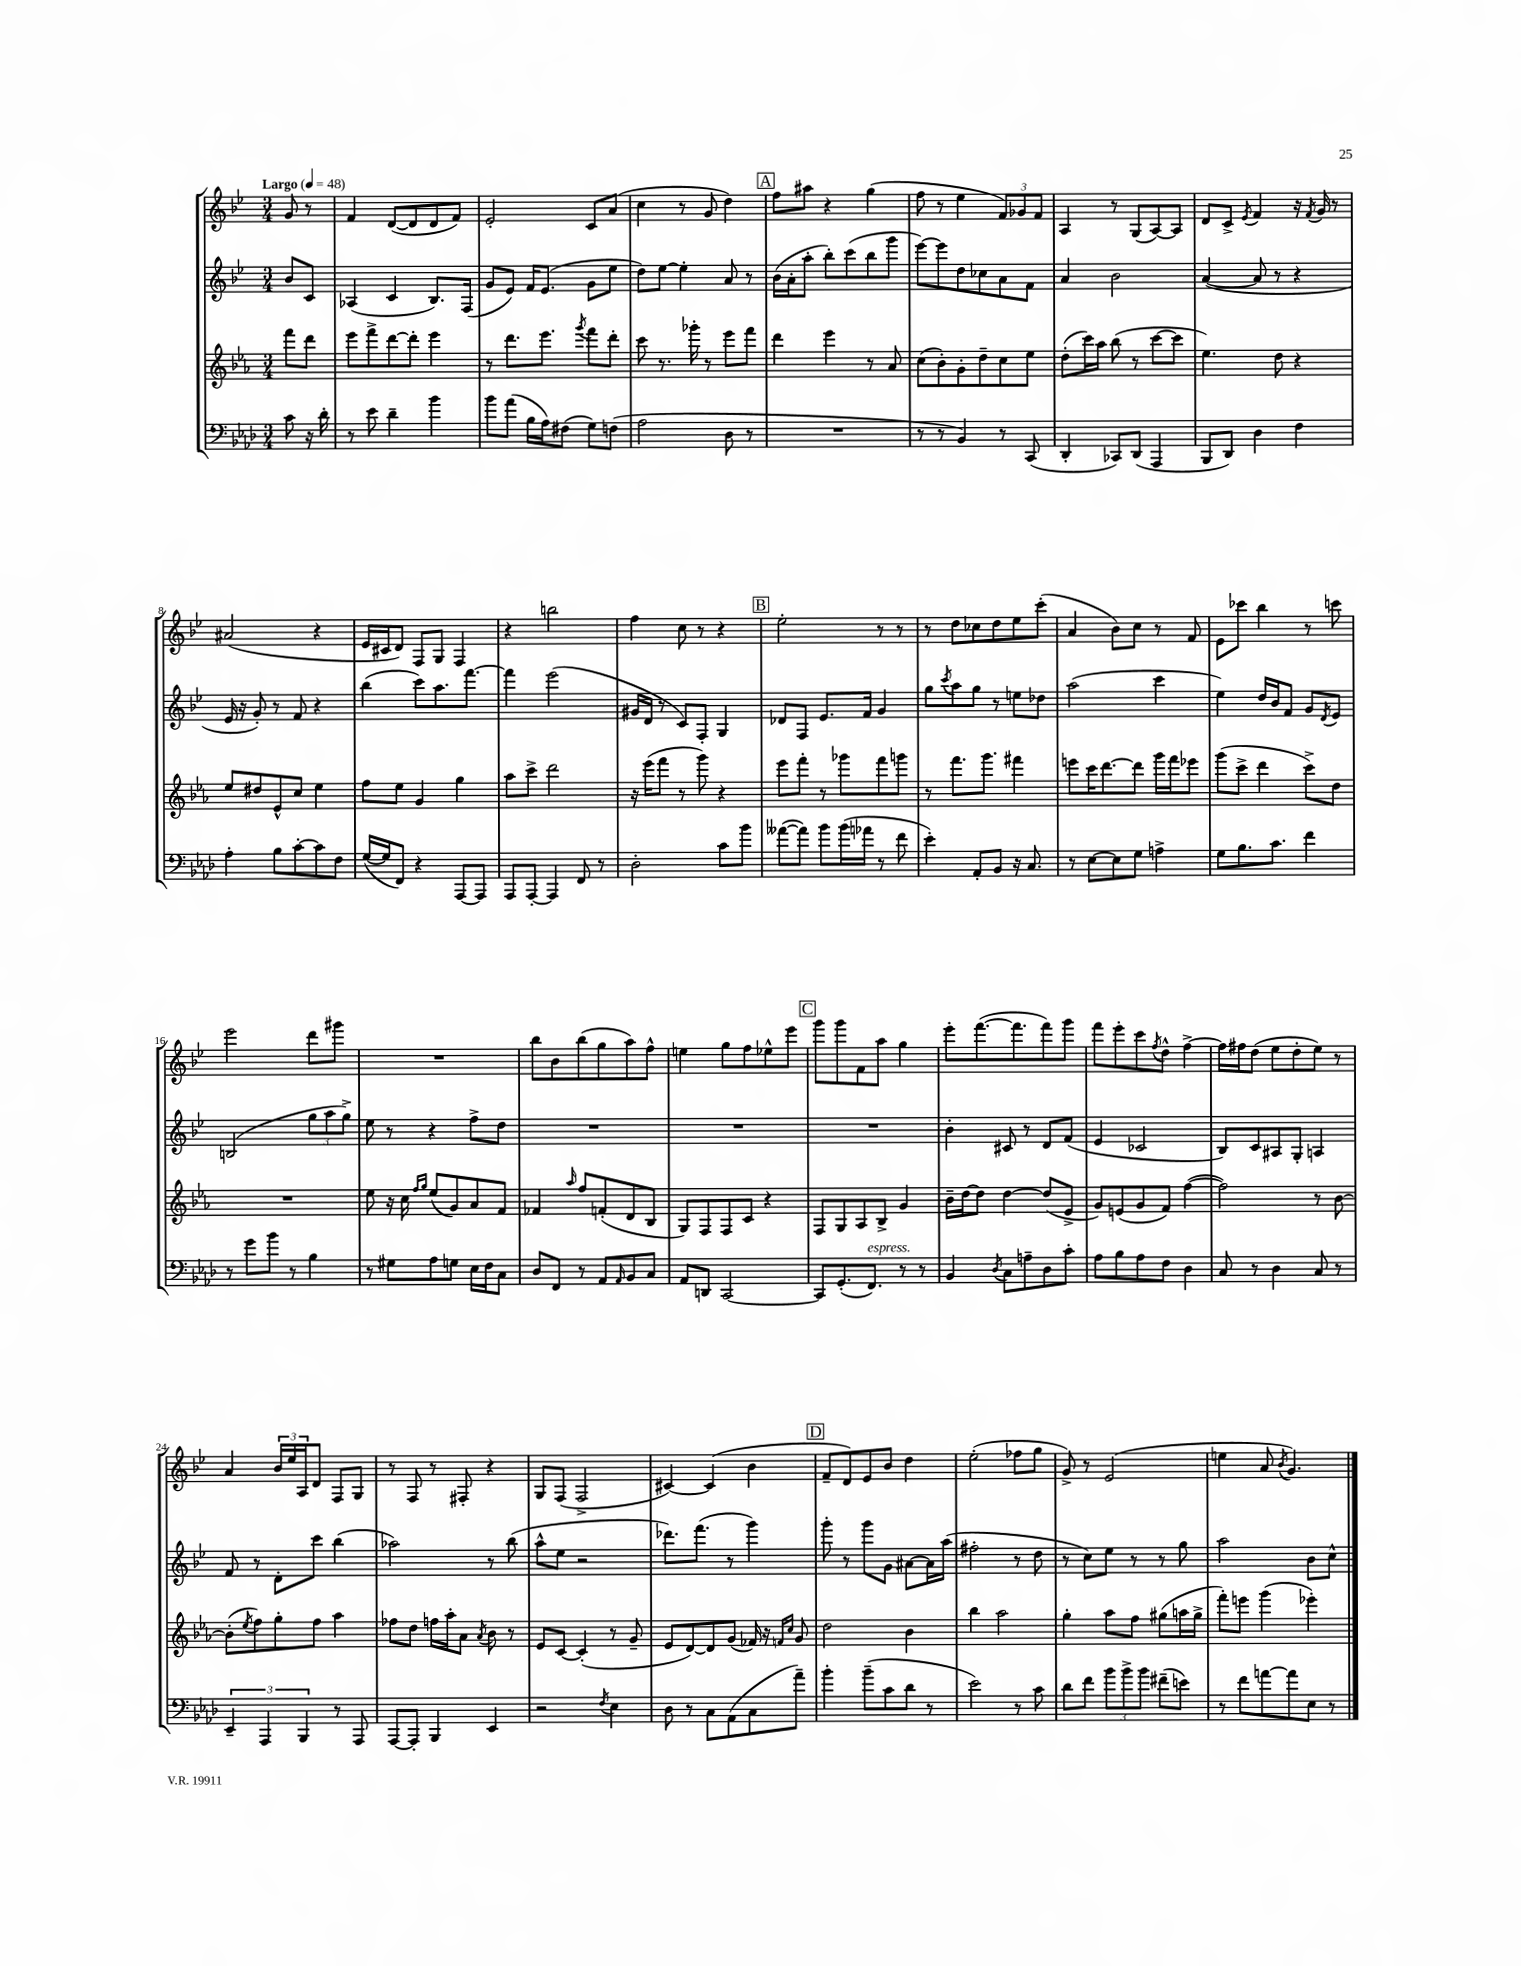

**kern	**kern	**kern	**kern
*part4	*part3	*part2	*part1
*staff4	*staff3	*staff2	*staff1
*clefF4	*clefG2	*clefG2	*clefG2
*k[b-e-a-d-]	*k[b-e-a-]	*k[b-e-]	*k[b-e-]
*M3/4	*M3/4	*M3/4	*M3/4
*MM48	*MM48	*MM48	*MM48
=	=	=	=
!	!	!	!LO:TX:a:B:t=Largo
8c\	8fff\L	8b-/L	8g/
16r	8ddd\J	8c/J	8r
16d-'\	.	.	.
=1	=1	=1	=1
8r	8eee-\L	(4A-X/	4f/
8e-\	8fff^\	.	.
4d-~\	[8ddd\	4c/	([8d/L
.	8ddd'\J]	.	8d/]
4b-\	4eee-\	8.B-/L)	8d/
.	.	.	8f/J)
.	.	(16F/Jk	.
=2	=2	=2	=2
8b-\L	8r	8g/L	2e-'/
(8a-\J	8.ddd\L	8e-/J)	.
16B-\LL	.	16f/KL	.
16A-\J)	8.eee-\J	(8.e-/J	.
(8F#X\J	.	.	.
.	8qggg/	.	.
8G\L)	8fff\L	8g\L	8c/L
(8Fn\J	8ddd'\J	8ee-\J	(8a/J
=3	=3	=3	=3
2A-\	8ccc\	8dd\L)	4cc\
.	8.r	[8ee-\J	.
.	.	4ee-'\]	8r
.	16ggg-X'\	.	.
.	8r	.	8g/
8D-\	8eee-\L	8a/	4dd\)
8r	8fff\J	8r	.
!!LO:REH:place=s1:t=A
=4	=4	=4	=4
2.r	4ddd\	(16b-\LL	8ff\L
.	.	16a'\J	.
.	.	8aa'\J	8aa#X\J
.	4eee-\	8bb-'\L)	4r
.	.	(8ccc\	.
.	8r	8bb-\	(4gg\
.	8a-/	8ggg\J	.
=5	=5	=5	=5
8r	(8cc\L	[8eee-\L)	8ff\
8r	8b-'\)	8eee-\]	8r
4BB-/)	8g'\	8dd\	4ee-\
.	8dd~\	8cc-X\	.
8r	8cc\	8a\	12f/L)
.	.	.	12g-X/
(8CC/	8ee-\J	8f\J	.
.	.	.	12f/J
=6	=6	=6	=6
4DD-'/	(8dd'\L	4a/	4A/
.	16ccc\L)	.	.
.	16aa-\JJ	.	.
8CC-X/L)	(8bb-\	2b-\	8r
(8DD-/J	8r	.	(8G/L
4AAA-/	[8ccc\L	.	[8A/)
.	8ccc\J]	.	8A/J]
=7	=7	=7	=7
8BBB-/L	4.ee-\)	([4a/	8d/L
8DD-/J)	.	.	8c^/J
.	.	.	8qe-/
4D-\	.	8a/]	4f/
.	8dd\	8r	.
4F\	4r	4r	16r
.	.	.	8qf/
.	.	.	16g/
.	.	.	8r
!!LO:LB:g=z
=8	=8	=8	=8
4A-'\	8ee-/L	16e-/	(2a#X/
.	.	16r	.
.	8dd#X/	8g'/)	.
8B-\L	8e-^^/	8r	.
[8c'\	8cc/J	8f/	.
8c\]	4ee-\	4r	4r
8F\J	.	.	.
=9	=9	=9	=9
([16G/LL	8ff\L	(4bb-\	16e-/LL
16G/J]	.	.	16c#X/J
8FF/J)	8ee-\J	.	8d/J)
4r	4g/	8ccc\L)	8F/L
.	.	8.aa\	8G/J
[8AAA-/L	4gg\	.	4F/
.	.	[8.fff\J	.
8AAA-/J]	.	.	.
=10	=10	=10	=10
8AAA-/L	8aa-\L	4fff\]	4r
[8AAA-'/J	8ccc^\J	.	.
4AAA-/]	2ddd\	(2eee-\	2bbn\
8FF/	.	.	.
8r	.	.	.
=11	=11	=11	=11
2D-'\	16r	16g#X/LL	4ff\
.	(16eee-\KL	16d/JJ	.
.	8fff\J	8r	.
.	8r	8c/L)	8cc\
.	8ggg\)	8F'/J	8r
8c\L	4r	4G/	4r
8b-\J	.	.	.
!!LO:REH:place=s1:t=B
=12	=12	=12	=12
([8a--X\L	8eee-\L	8d-X/L	2ee-'\
8a--\J])	8fff'\J	8F/J	.
8b-\L	8r	8.e-/L	.
(16b-\L	8ggg-X\L	.	.
16a-X\JJ	.	16f/Jk	.
8r	8fff\	4g/	8r
8f\	8gggn\J	.	8r
=13	=13	=13	=13
4e-'\)	8r	8gg\L	8r
.	.	8qccc/	.
.	8.fff\L	8aa\	8dd\L
8AA-'/L	.	8gg\J	8cc-X\
.	8.ggg\J	.	.
8BB-/J	.	8r	8dd\
16r	4fff#X\	8een\L	8ee-\
8.C/	.	.	.
.	.	8dd-X\J	(8ccc'\J
=14	=14	=14	=14
8r	8eeen\L	(2aa\	4a/
[8E-\L	16ccc\K	.	.
.	[8.ddd\	.	.
8E-\]	.	.	8b-\L)
8G\J	8ddd\J]	.	8cc\J
4An^\	16ggg\LL	4ccc\	8r
.	16fff\J	.	.
.	8eee-X\J	.	8f/
=15	=15	=15	=15
8G\L	(8ggg\L	4ee-\)	8e-\L
8.B-\	8ccc^\J	.	8ccc-X\J
.	4ddd\	16dd/LL	4bb-\
8.c\J	.	16b-/J	.
.	.	8f/J	.
4f\	8ccc^\L)	8g/L	8r
.	.	8qd/	.
.	8dd\J	8e-/J	8cccn\
!!LO:LB:g=z
=16	=16	=16	=16
8r	2.r	(2Bn/	2eee-\
8g\L	.	.	.
8b-\J	.	.	.
8r	.	.	.
4B-\	.	12gg\L	8ddd\L
.	.	12aa\	.
.	.	.	8ggg#X\J
.	.	12gg^\J)	.
=17	=17	=17	=17
8r	8ee-\	8ee-\	2.r
8G#X\L	16r	8r	.
.	16cc\	.	.
.	16qqff/LL	.	.
.	16qqgg/JJ	.	.
8A-\	(8ee-/L	4r	.
8Gn\J	8g/)	.	.
16E-\LL	8a-/	8ff^\L	.
16F\J	.	.	.
8C\J	8f/J	8dd\J	.
=18	=18	=18	=18
8D-/L	4f-X/	2.r	8bb-\L
8FF/J	.	.	8b-\
.	16qqaa-/	.	.
8r	8ff/L	.	(8bb-\
8AA-/L	(8fn'/	.	8gg\
16qqAA-/	.	.	.
8BB-/	8d/	.	8aa\)
8C/J	8B-/J	.	8ff^^\J
=19	=19	=19	=19
8AA-/L	8G/L)	2.r	4een\
8DDn/J	8F/	.	.
[2CC/	8F/	.	8gg\L
.	8c/J	.	8ff\
.	4r	.	8ee-X^^\
.	.	.	8eee-\J
!!LO:REH:place=s1:t=C
=20	=20	=20	=20
8CC/L]	8F/L	2.r	8ggg\L
(8.GG'/	8G/	.	8ggg\
.	8A-/	.	8f\
!LO:TX:a:i:t=espress.	!	!	!
8.FF/J)	.	.	.
.	8B-^/J	.	8aa\J
8r	4g/	.	4gg\
8r	.	.	.
=21	=21	=21	=21
4BB-/	16b-~\LL	4b-'\	8eee-'\L
.	[16dd\J	.	.
.	8dd\J]	.	([8.fff\
8qD-/	.	.	.
8C\L	[4dd\	8c#X/	.
.	.	.	8.fff\]
8An~\	.	8r	.
8D-\	(8dd/L]	8d/L	8fff\)
8c'\J	8e-^/J	(8f/J	8ggg\J
=22	=22	=22	=22
8A-\L	8g/L)	4e-/	8fff\L
8B-\	(8en/	.	8eee-'\
8A-\	8g/	2c-X/	8ccc\
.	.	.	8qff/
8F\J	8f/J)	.	8dd^^\J
4D-\	([4ff\	.	[4ff^\
=23	=23	=23	=23
8C/	2ff\])	8B-/L)	16ff\LL]
.	.	.	16ff#X\J
8r	.	8c/	(8dd\J
4D-\	.	8A#X/	8ee-\L
.	.	8G'/J	8dd'\
8C/	8r	4An/	8ee-\J)
8r	[8b-\	.	8r
!!LO:LB:g=z
=24	=24	=24	=24
6EE-~/	(8b-'\L]	8f/	4a/
.	8qee-/	.	.
.	8ff\)	8r	.
6AAA-/	.	.	.
.	8gg'\	8d'\L	24b-/LL
.	.	.	24ee-/
6BBB-/	.	.	24A/J
.	8ff\J	8ccc\J	8d/J
8r	4aa-\	(4bb-\	8F/L
8AAA-/	.	.	8G/J
=25	=25	=25	=25
[8AAA-/L	8ff-X\L	2aa-X\)	8r
8AAA-'/J]	8dd\J	.	8F/
4BBB-/	16ffn\LL	.	8r
.	16aa-'\J	.	.
.	8a-\J	.	8F#X'/
.	8qa-/	.	.
4EE-/	8b-\	8r	4r
.	8r	(8bb-\	.
=26	=26	=26	=26
2r	8e-/L	8aa^^\L	8G/L
.	[8c/J	8ee-\J	(8F/J
.	(4c'/]	2r	2F^/
8qF/	.	.	.
4E-\	8r	.	.
.	8g~/	.	.
=27	=27	=27	=27
8D-\	8e-/L	8.ddd-X\L)	[4c#X/)
8r	[8d/)	.	.
.	.	(8.fff\J	.
8C\L	8d/]	.	(4c#/]
(8AA-\	(8g/J	8r	.
8C\	16f-X/)	4ggg\)	4b-\
.	16r	.	.
.	16qqfn/LL	.	.
.	16qqcc/JJ	.	.
8a-~\J)	8g/	.	.
!!LO:REH:place=s1:t=D
=28	=28	=28	=28
4b-'\	2dd\	8ggg'\	8f~/L
.	.	8r	8d/)
(8b-~\L	.	8ggg\L	8e-/
8c\	.	8g\J	8b-/J
8d-\J	4b-\	[8a#X\L	4dd\
8r	.	16a#\L]	.
.	.	(16aa\JJ	.
=29	=29	=29	=29
2e-\)	4bb-\	2ff#X'\	(2ee-'\
.	2aa-\	.	.
8r	.	8r	8ff-X\L
8c\	.	8dd\	8gg\J
=30	=30	=30	=30
8d-\L	4gg'\	8r	8g^/)
8f\J	.	8cc\L)	8r
12b-\L	8aa-\L	8ee-\J	(2e-/
12b-^\	.	.	.
.	8ff\J	8r	.
12b-\J	.	.	.
(8f#X~\L	(8gg#X\L	8r	.
8en\J)	16aan\L	8gg\	.
.	16gg#^\JJ	.	.
=31	=31	=31	=31
8r	8fff'\L)	2aa\	4een\
8f\L	8eeen\J	.	.
[8an\	(4ggg\	.	8a/
.	.	.	8qb-/
8a\]	.	.	4.g/)
8E-\J	4eee-X'\)	8b-\L	.
8r	.	8cc^^\J	.
==	==	==	==
*-	*-	*-	*-
